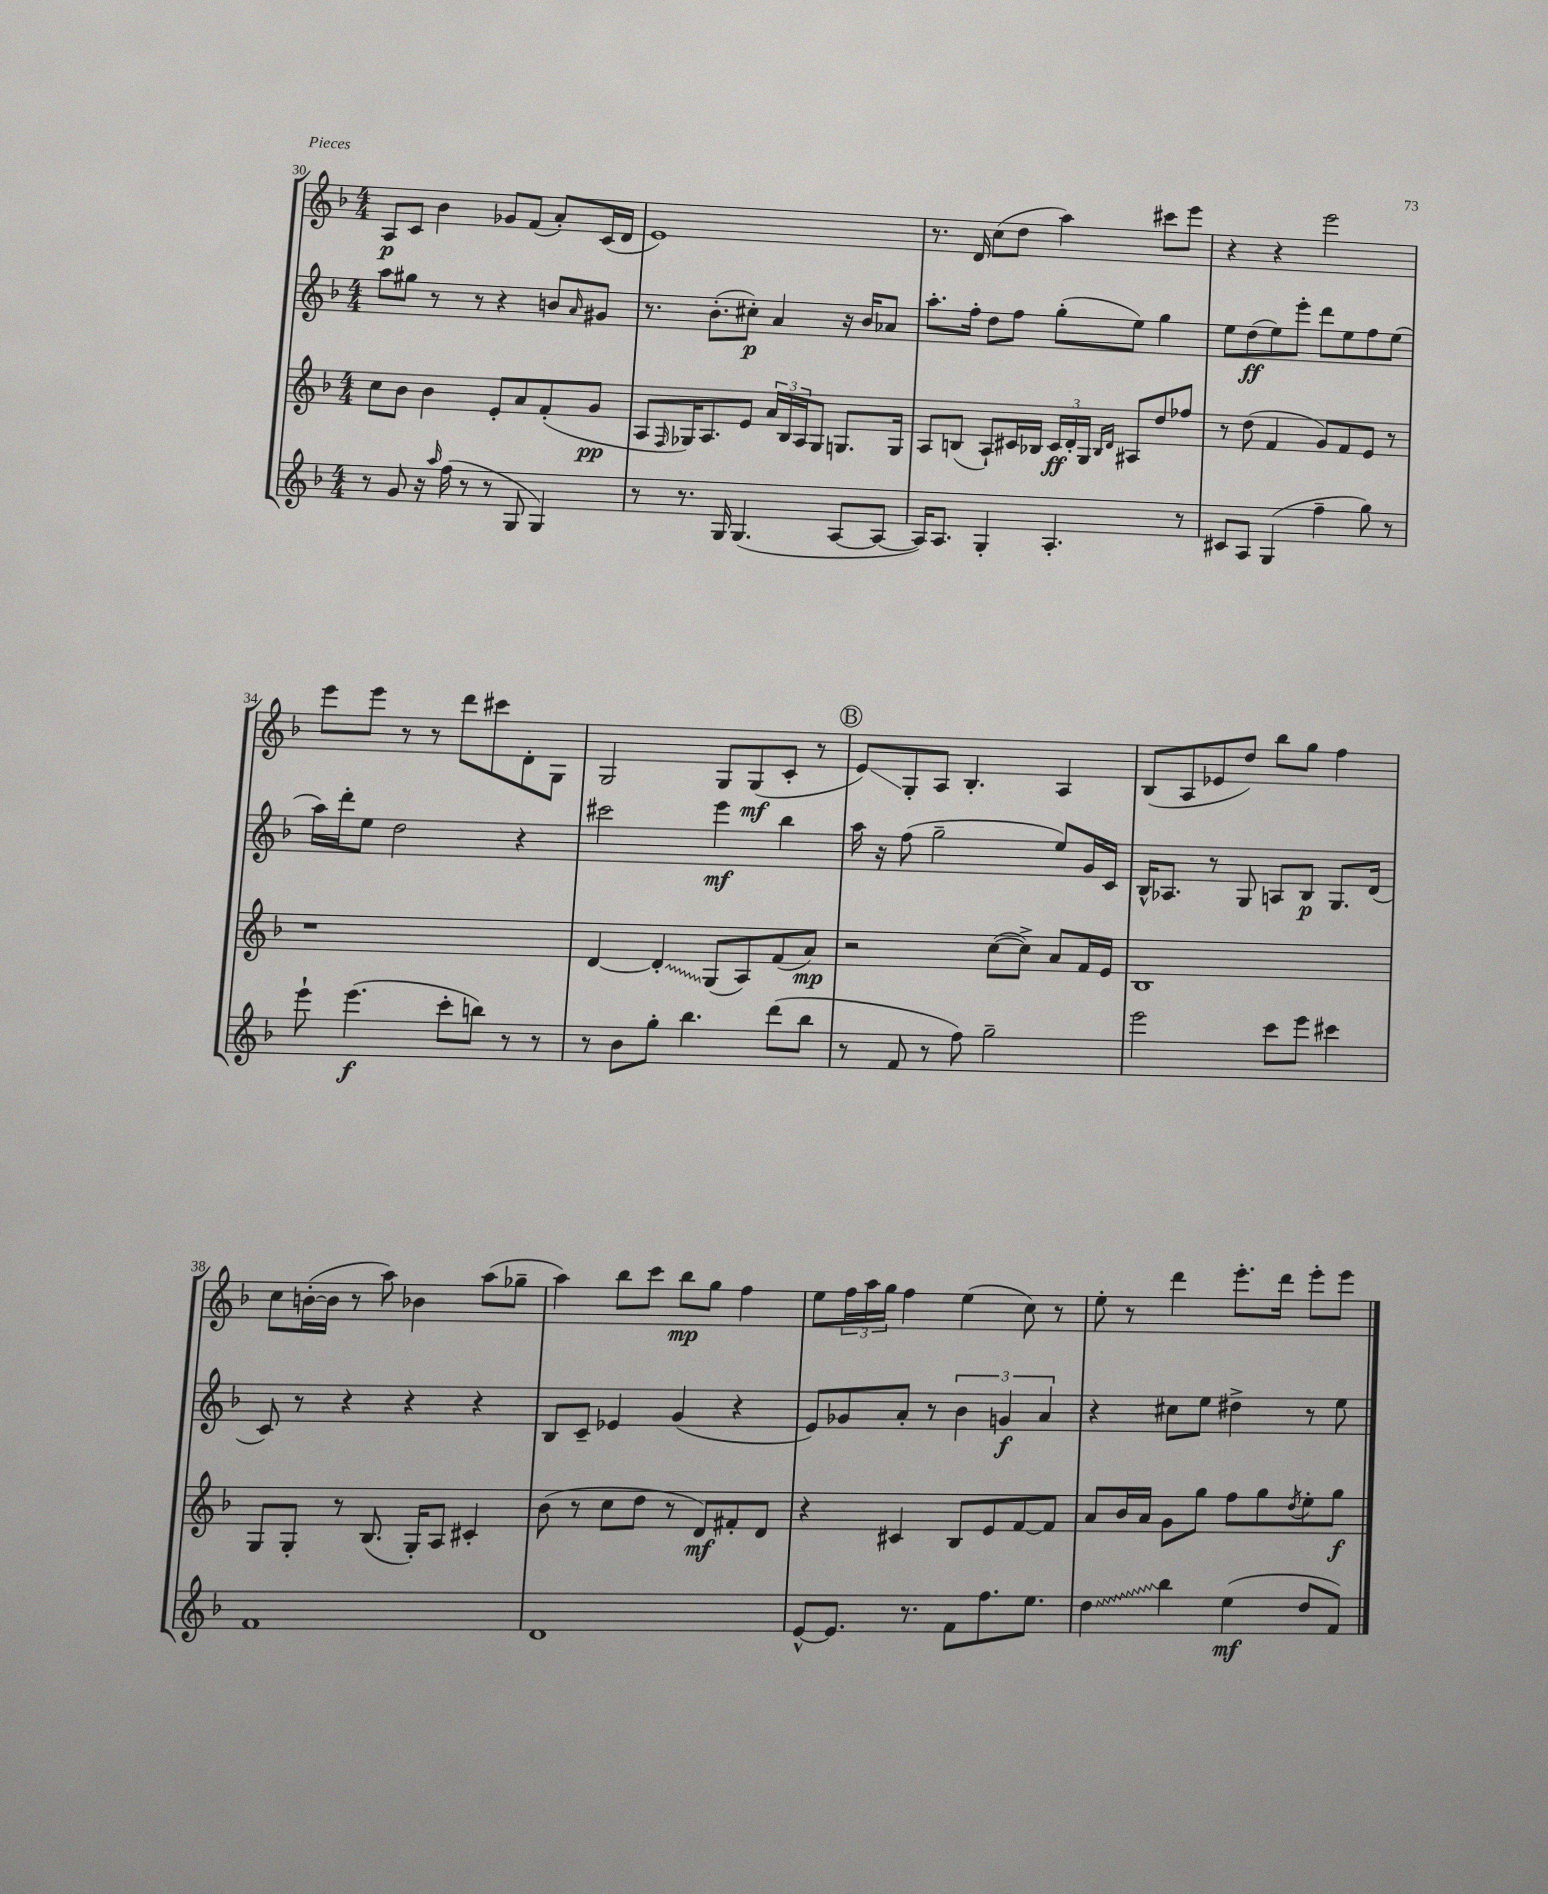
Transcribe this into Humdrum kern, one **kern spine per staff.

**kern	**kern	**kern	**kern
*staff4	*staff3	*staff2	*staff1
*clefG2	*clefG2	*clefG2	*clefG2
*k[b-]	*k[b-]	*k[b-]	*k[b-]
*M4/4	*M4/4	*M4/4	*M4/4
8r	8cc	8aa	8A
8g	8b-	8gg#	8c
16r	4b-	8r	4b-
16qqaa	.	.	.
(16ff	.	.	.
8r	.	8r	.
8r	8e'	4r	8g-
8G	8a	.	(8f
4G)	(8f'	8b	8a')
.	.	16qqa	.
.	8g	8g#	(16c
.	.	.	16d
=	=	=	=
8r	8A	8.r	1e)
.	16qqF	.	.
8.r	16G-)	.	.
.	8.A	(8.b-'	.
16G	.	.	.
(4.G	8e	8cc#')	.
.	24a	4a	.
.	24B-	.	.
.	24A	.	.
.	8G-	.	.
[8A	8.G	16r	.
.	.	16b-	.
8A_	.	8a-	.
.	16G	.	.
=	=	=	=
16A])	8A	8.aa'	8.r
8.A	.	.	.
.	(8B	.	.
.	.	16ff'	16d
4G'	8A`)	8dd	(8cc
.	16c#	8ff	8dd
.	16B-	.	.
4.A'	24c#	(8gg'	4aa)
.	24d'	.	.
.	24G	.	.
.	16qqB-	.	.
.	16qqd	.	.
.	8A#	8ee)	.
.	8dd	4gg	8ccc#
8r	8ff-	.	8eee
=	=	=	=
8c#	8r	8ee	4r
8A	(8dd	(8dd	.
(4G	4f	8ee)	4r
.	.	8eee'	.
4ff~	8g)	8ddd	2eee
.	8f	8ee	.
8gg)	8e	8ff	.
8r	8r	(8ee	.
=	=	=	=
8eee`	1r	16aa)	8eee
.	.	16ddd'	.
(4.eee	.	8ee	8eee
.	.	2dd	8r
.	.	.	8r
8ccc'	.	.	8ddd
8bb)	.	.	8ccc#
8r	.	4r	8d'
8r	.	.	8G
=	=	=	=
8r	[4d	2ccc#	2G
8b-	.	.	.
8gg'	4d']	.	.
4.bb-	.	.	.
.	(8G	4eee	8G
.	8A)	.	(8G
(8ddd	(8f	4bb-	8c'
8bb-	8a)	.	8r
=	=	=	=
8r	2r	16aa	8e)
.	.	16r	.
8f	.	(8ff	8G'
8r	.	2gg~	8A
8ff)	.	.	4.B-'
2gg~	([8cc	.	.
.	8cc^])	.	.
.	8a	8ee)	4A
.	16f	16g	.
.	16e	16c	.
=	=	=	=
2eee	1B-	16B-^^	(8B-
.	.	8.A-	.
.	.	.	8A
.	.	8r	8e-
.	.	8G	8dd)
8ccc	.	8A	8bb-
8eee	.	8B-	8gg
4ccc#	.	8.G	4ff
.	.	(16d	.
=	=	=	=
1f	8G	8c)	8cc
.	8G'	8r	([16b'
.	.	.	16b]
.	8r	4r	8r
.	(8.B-	.	8aa)
.	.	4r	4b-
.	16G')	.	.
.	8A	.	.
.	4c#'	4r	(8aa
.	.	.	8gg-~
=	=	=	=
1d	(8b-	8B-	4aa)
.	8r	8c~	.
.	8cc	4e-	8bb-
.	8dd	.	8ccc
.	8r	(4g	8bb-
.	8d)	.	8gg
.	8f#'	4r	4ff
.	8d	.	.
=	=	=	=
[8e^^	4r	8e)	8ee
8.e]	.	8g-	24ff
.	.	.	24aa
.	.	.	24gg
.	4c#	8a'	4ff
8.r	.	.	.
.	.	8r	.
8f	8B-	6b-	(4ee
8.ff	8e	.	.
.	.	6g	.
.	[8f	.	8cc)
8.ee	.	.	.
.	.	6a	.
.	8f]	.	8r
=	=	=	=
4dd	8a	4r	8ee'
.	16b-	.	8r
.	16a	.	.
4bb-	8g	8cc#	4ddd
.	8gg	8ee	.
(4ee	8ff	4dd#^	8.eee'
.	8gg	.	.
.	.	.	16ddd
.	8qdd	.	.
8dd	8ee'	8r	8eee'
8f)	8gg	8ee	8eee
==	==	==	==
*-	*-	*-	*-
